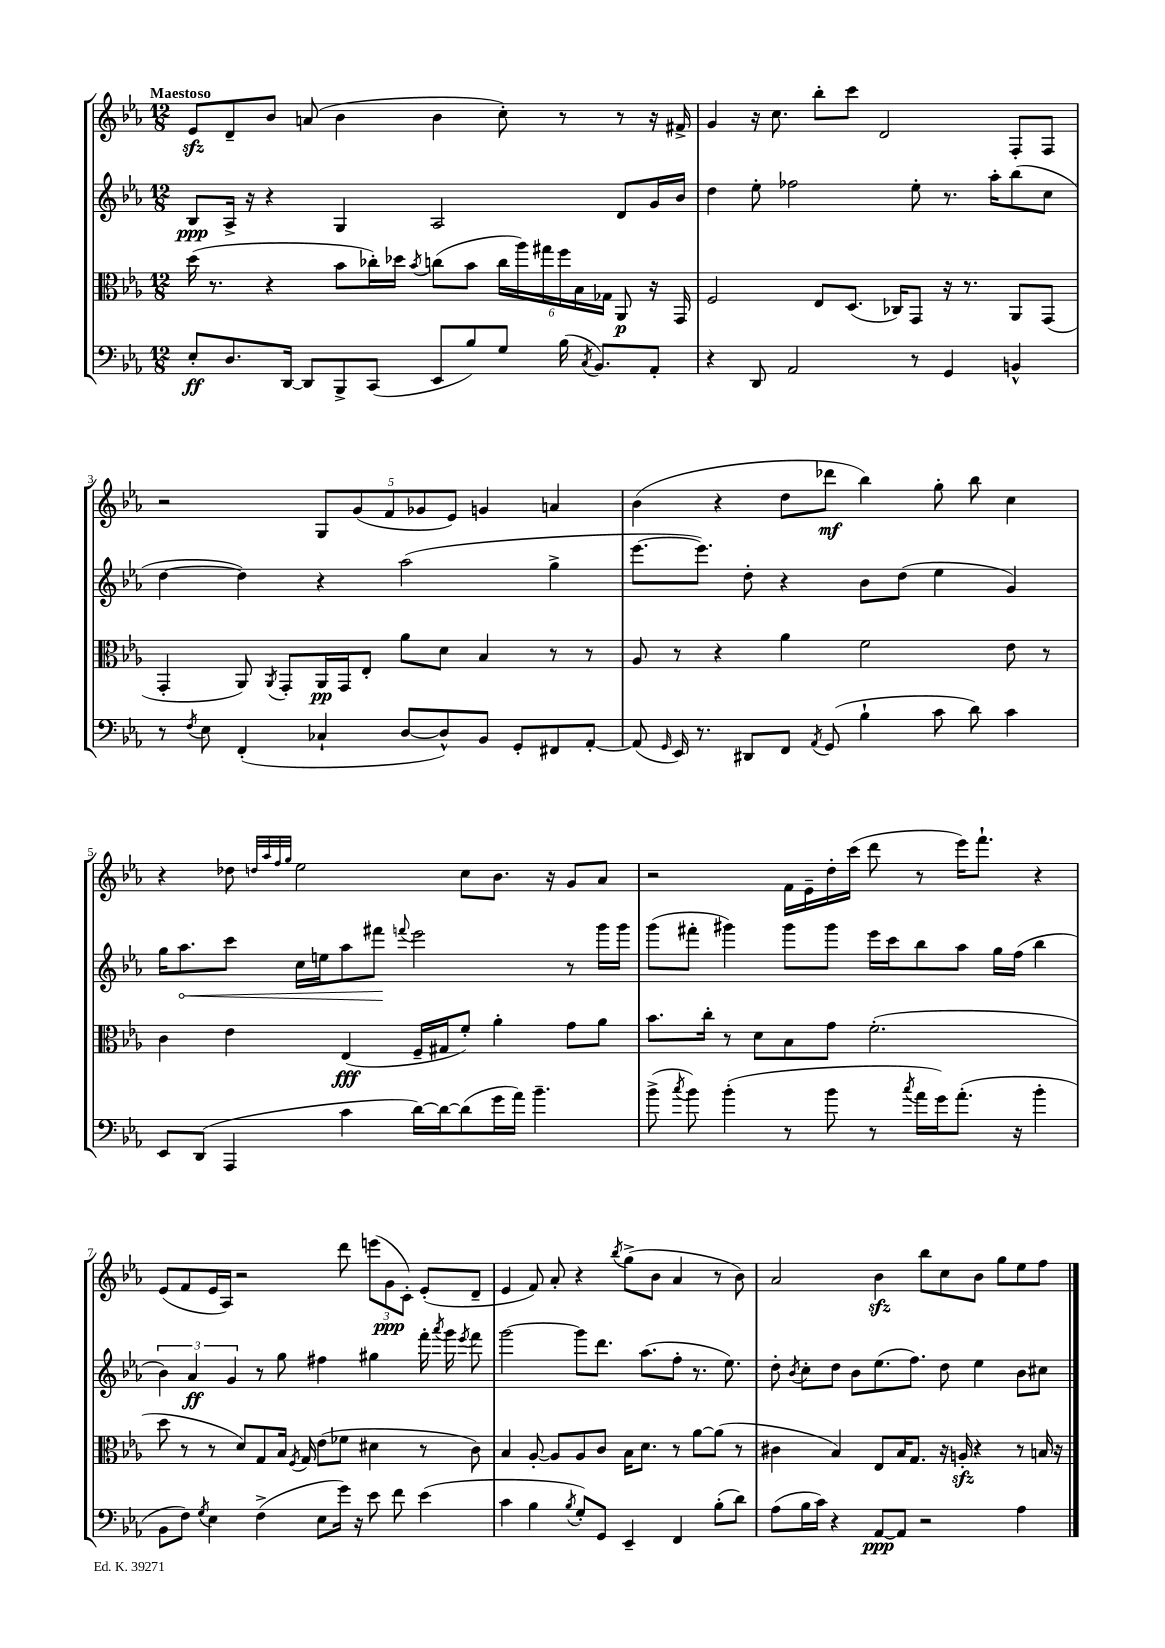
<<
\new StaffGroup <<
\new Staff = "s0" {
    \clef treble \key ees \major \numericTimeSignature \time 12/8 \tempo "Maestoso"
    \autoBeamOff ees'8[\sfz d'8-- bes'8] a'8( bes'4 bes'4 c''8-.) r8 r8 r16 fis'16-> |
    g'4 r16 c''8. bes''8[-. c'''8] d'2 f8[-. f8] |
    r2 \tuplet 5/4 { g8[ g'8( f'8 ges'8 ees'8]) } g'4 a'4 |
    bes'4( r4 d''8[ des'''8]\mf bes''4) g''8-. bes''8 c''4 |
    r4 des''8 \grace { d''32[ aes''32 f''32 g''32] } ees''2 c''8[ bes'8.] r16 g'8[ aes'8] |
    r2 f'16[ ees'16-- d''16-. c'''16]( d'''8 r8 ees'''16[) f'''8.]-! r4 |
    ees'8[( f'8 ees'16 aes16]) r2 d'''8 \tuplet 3/2 { e'''8[( g'8\ppp c'8]-.) } ees'8[-.( d'8]-- |
    ees'4 f'8) aes'8-. r4 \acciaccatura { bes''8 } g''8[->( bes'8] aes'4 r8 bes'8) |
    aes'2 bes'4\sfz bes''8[ c''8 bes'8] g''8[ ees''8 f''8] \bar "|." |
}
\new Staff = "s1" {
    \clef treble \key ees \major \numericTimeSignature \time 12/8
    \autoBeamOff bes8[\ppp aes16]-> r16 r4 g4 aes2 d'8[ g'16 bes'16] |
    d''4 ees''8-. fes''2 ees''8-. r8. aes''16[-. bes''8( c''8] |
    d''4~ d''4) r4 aes''2( g''4-> |
    ees'''8.[~ ees'''8.]) d''8-. r4 bes'8[ d''8]( ees''4 g'4) |
    g''16[ \once \override Hairpin.circled-tip = ##t aes''8.\< c'''8] c''16[ e''16 aes''8 fis'''8]\! \appoggiatura { f'''8 } ees'''2 r8 g'''16[ g'''16] |
    g'''8[( fis'''8]-. gis'''4) gis'''8[ gis'''8] ees'''16[ c'''16 bes''8 aes''8] g''16[ f''16]( bes''4 |
    \tuplet 3/2 { bes'4) aes'4\ff g'4 } r8 g''8 fis''4 gis''4 f'''16-. \acciaccatura { aes'''8 } g'''16 \acciaccatura { ees'''8 } f'''8 |
    g'''2~ g'''8[ d'''8.] aes''8.[( f''8]-. r8. ees''8.) |
    d''8-. \acciaccatura { bes'8 } c''8[-. d''8] bes'8[ ees''8.( f''8.]) d''8 ees''4 bes'8[ cis''8] \bar "|." |
}
\new Staff = "s2" {
    \clef alto \key ees \major \numericTimeSignature \time 12/8
    \autoBeamOff d''16( r8. r4 bes'8[ ces''16-.) des''16] \acciaccatura { bes'8 } c''8[( bes'8] \tuplet 6/4 { c''16[ aes''16) gis''16 f''16 bes16 ges16] } aes,8\p r16 g,16 |
    f2 ees8[ d8.]( ces16[) g,8] r16 r8. aes,8[ g,8]( |
    g,4-. aes,8) \acciaccatura { aes,8 } g,8[-. aes,16\pp g,16 ees8]-. aes'8[ d'8] bes4 r8 r8 |
    aes8 r8 r4 aes'4 f'2 ees'8 r8 |
    c'4 ees'4 ees4\fff( f16[-- gis16 f'8]-.) aes'4-. g'8[ aes'8] |
    bes'8.[ c''16]-. r8 d'8[ bes8 g'8] f'2.-.( |
    d''8 r8 r8 d'8[) g8 bes16] \acciaccatura { f8 } g16 ees'8[( fes'8] dis'4 r8 c'8) |
    bes4 aes8~-. aes8[ aes8 c'8] bes16[ d'8.] r8 aes'8[~ aes'8]( r8 |
    cis'4 bes4) ees8[ bes16 g8.] r16 a16-.\sfz r4 r8 b16 r16 \bar "|." |
}
\new Staff = "s3" {
    \clef bass \key ees \major \numericTimeSignature \time 12/8
    \autoBeamOff ees8[-.\ff d8. d,16]~ d,8[ bes,,8-> c,8]( ees,8[ bes8) g8] bes16( \acciaccatura { c8 } bes,8.[) aes,8]-. |
    r4 d,8 aes,2 r8 g,4 b,4-^ |
    r8 \acciaccatura { f8 } ees8 f,4-.( ces4-! d8[~ d8-^) bes,8] g,8[-. fis,8 aes,8]~-. |
    aes,8( \grace { g,16 } ees,16) r8. dis,8[ f,8] \acciaccatura { aes,8 } g,8( bes4-! c'8 d'8) c'4 |
    ees,8[ d,8]( aes,,4 c'4 d'16[~) d'16~ d'8( g'16 aes'16]) bes'4.-- |
    bes'8->( \acciaccatura { c''8 } bes'8) bes'4-.( r8 bes'8 r8 \acciaccatura { c''8 } aes'16[ g'16) aes'8.]-.( r16 bes'4-. |
    bes,8[ f8]) \acciaccatura { g8 } ees4 f4->( ees8[ g'16]) r16 ees'8 f'8 ees'4( |
    c'4 bes4 \acciaccatura { bes8 } g8[-.) g,8] ees,4-- f,4 bes8[-.( d'8]) |
    aes8[( bes16 c'16]) r4 aes,8[~\ppp aes,8] r2 aes4 \bar "|." |
}
>>
>>
